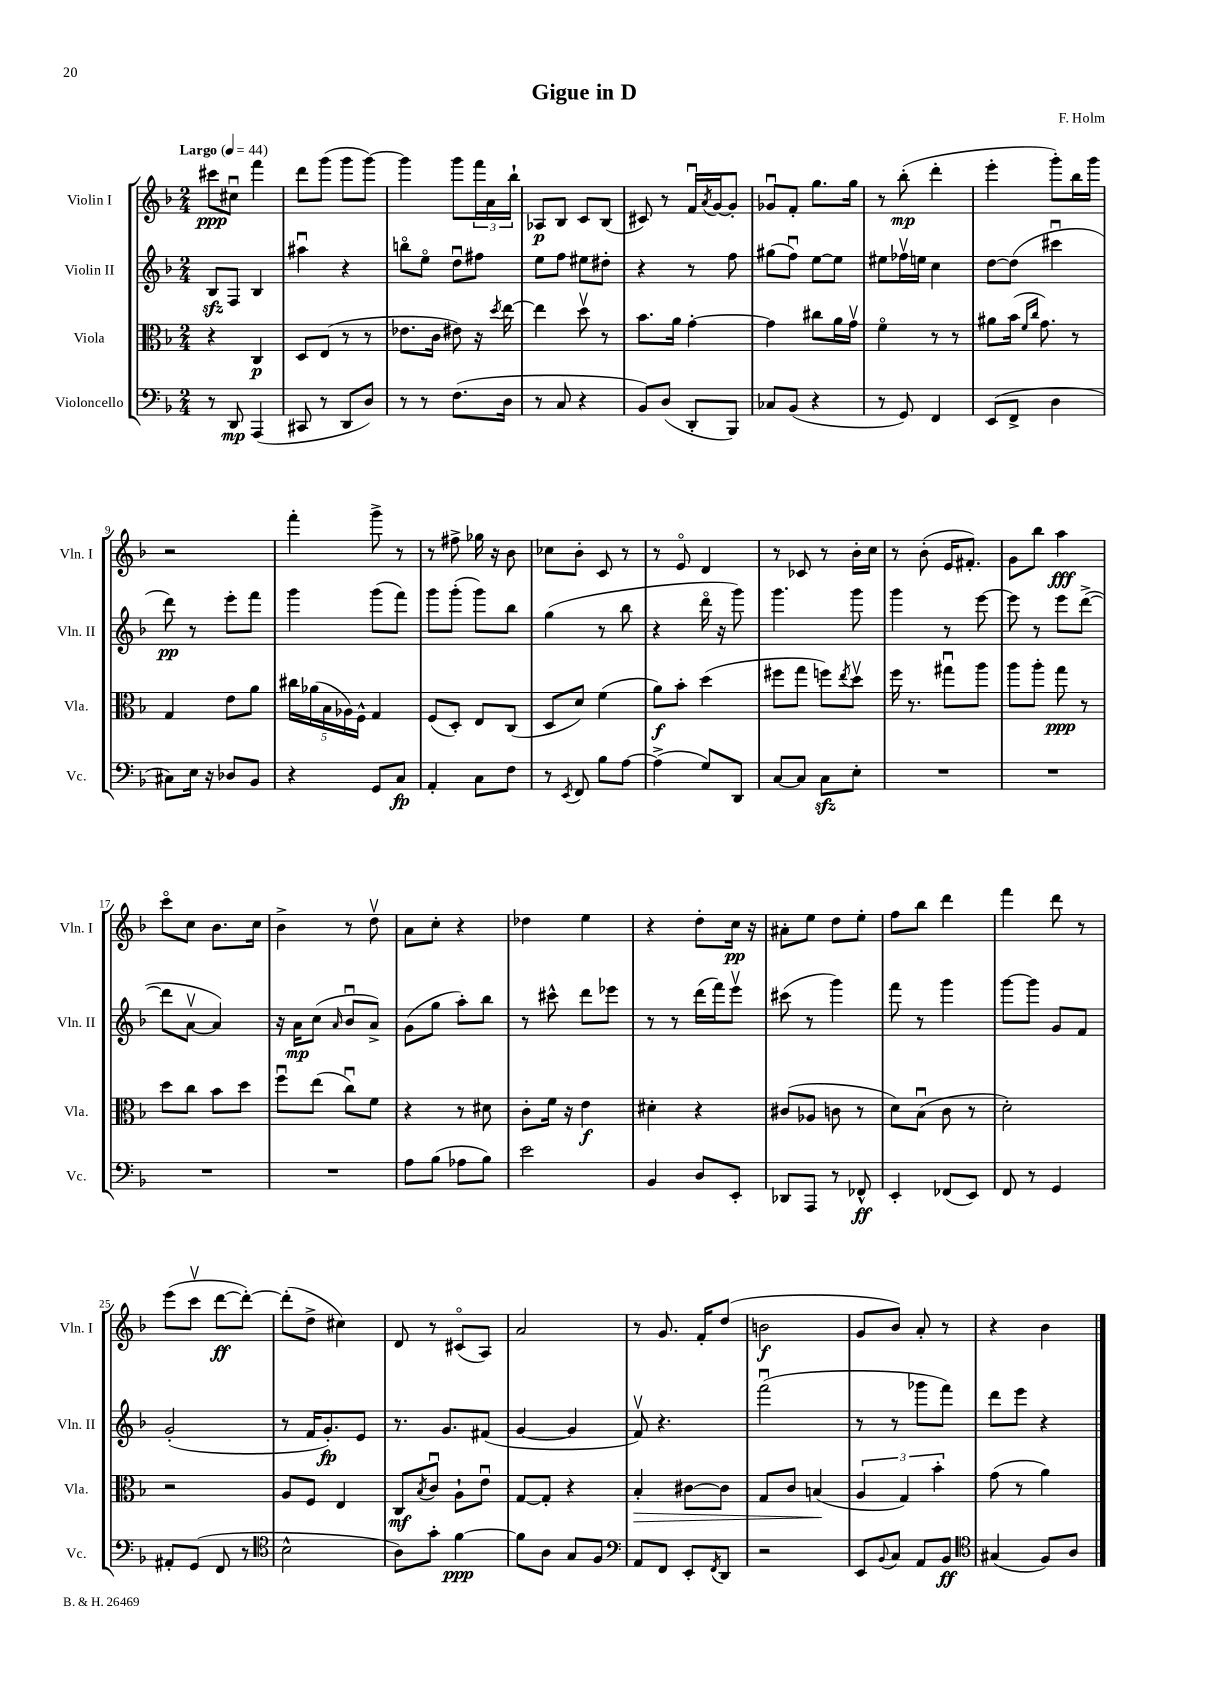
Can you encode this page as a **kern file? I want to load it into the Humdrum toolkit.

**kern	**kern	**kern	**kern
*staff4	*staff3	*staff2	*staff1
*clefF4	*clefC3	*clefG2	*clefG2
*k[b-]	*k[b-]	*k[b-]	*k[b-]
*M2/4	*M2/4	*M2/4	*M2/4
*MM44	*MM44	*MM44	*MM44
8r	4r	8B-	8ccc#
8DD	.	8F	8cc#u
(4AAA	4C	4B-	4fff
=	=	=	=
8CC#	8D	4aa#u	8ddd
8r	(8E	.	(8ggg
8DD	8r	4r	8ggg
8D)	8r	.	[8ggg)
=	=	=	=
8r	8.e-	8bbo	4ggg]
8r	.	8eeo	.
.	16c	.	.
(8.F	8e#)	8ddu	8ggg
.	16r	8ff#	24fff
.	.	.	24a
.	8qdd	.	.
16D	[16ee	.	.
.	.	.	24bb-`
=	=	=	=
8r	4ee]	8ee	8A-
8C	.	8ff	8B-
4r	8ddv	8ee#	8c
.	8r	8dd#'	(8B-
=	=	=	=
8BB-)	8.b-	4r	8c#)
(8D	.	.	8r
.	16a	.	.
8DD'	[4g'	8r	16fu
.	.	.	8qa
.	.	.	[16g
8BBB-)	.	8ff	8g']
=	=	=	=
8C-	4g]	(8gg#	8g-u
(8BB-	.	8ffu)	8f'
4r	8cc#	[8ee	8.gg
.	16a	8ee]	.
.	16gv	.	16gg
=	=	=	=
8r	4fo	8ee#	8r
8GG)	.	16ff-v	(8bb-'
.	.	16ee	.
4FF	8r	4cc	4ddd'
.	8r	.	.
=	=	=	=
(8EE	8a#	[8dd	4eee'
8FF^	(16b-	(8dd]	.
.	16qqf	.	.
.	16qqcc	.	.
.	8.g)	.	.
4D	.	4ccc#u	8ggg')
.	8r	.	16bb-
.	.	.	16ggg
=	=	=	=
8C#)	4G	8ddd)	2r
16E	.	8r	.
16r	.	.	.
8D-	8e	8eee'	.
8BB-	8a	8fff	.
=	=	=	=
4r	20cc#	4ggg	4fff'
.	(20a-	.	.
.	20B-	.	.
.	20A-)	.	.
.	20F^^	.	.
8GG	4G	(8ggg	8ggg^
8C	.	8fff)	8r
=	=	=	=
4AA'	(8F	8ggg	8r
.	8D')	(8ggg'	8ff#^
8C	8E	8ggg)	16gg-
.	.	.	16r
8F	(8C	8bb-	8b-
=	=	=	=
8r	8D	(4gg	8cc-
8qEE	.	.	.
8FF	8d)	.	8b-'
8B-	(4f	8r	8c
[8A	.	8bb-	8r
=	=	=	=
(4A^]	8a)	4r	8r
.	8b-'	.	8eo
8G)	(4dd	16dddo	4d
.	.	16r	.
8DD	.	8ggg)	.
=	=	=	=
[8C	8ff#	4.ggg	8r
8C]	8gg	.	8c-
8C	8ff)	.	8r
.	8qee	.	.
8E'	8ddv	8ggg	16b-'
.	.	.	16cc
=	=	=	=
2r	16ff	4ggg	8r
.	8.r	.	.
.	.	.	(8b-'
.	8gg#u	8r	16e
.	.	.	8.f#')
.	8aa	[8eee	.
=	=	=	=
2r	8aa	8eee]	8g
.	8aa'	8r	8bb-
.	8gg	8eee	4aa
.	8r	([8ddd^	.
=	=	=	=
2r	8dd	8ddd]	8ccco
.	8cc	[8av	8cc
.	8b-	4a])	8.b-
.	8dd	.	.
.	.	.	16cc
=	=	=	=
2r	8ffu	16r	4b-^
.	.	16a	.
.	(8ee	(8cc	.
.	.	16qqa	.
.	8ccu)	8b-u	8r
.	8f	8a^)	8ddv
=	=	=	=
8A	4r	(8g	8a
(8B-	.	8gg	8cc'
8A-	8r	8aa')	4r
8B-)	8d#	8bb-	.
=	=	=	=
2e	8c'	8r	4dd-
.	16f	8ccc#^^	.
.	16r	.	.
.	4e	8ddd	4ee
.	.	8eee-	.
=	=	=	=
4BB-	4d#'	8r	4r
.	.	8r	.
8D	4r	(16ddd	8dd'
.	.	16fff)	.
8EE'	.	8eeev	16cc
.	.	.	16r
=	=	=	=
8DD-	(8c#	(8ccc#	8a#'
8AAA	8A-	8r	8ee
8r	8c	4ggg)	8dd
8FF-^^	8r	.	8ee'
=	=	=	=
4EE'	8d)	8fff	8ff
.	(8B-u	8r	8bb-
(8FF-	8c	4ggg	4ddd
8EE)	8r	.	.
=	=	=	=
8FF	2d')	[8ggg	4fff
8r	.	8ggg]	.
4GG	.	8g	8ddd
.	.	8f	8r
=	=	=	=
8AA#'	2r	(2g'	(8eee
(8GG	.	.	8cccv
8FF	.	.	[8ddd
8r	.	.	8ddd'_)
=	=	=	=
*clefC4	*	*	*
2B-^^	8A	8r	(8ddd']
.	8F	16f	8dd^
.	.	8.g')	.
.	4E	.	4cc#)
.	.	8e	.
=	=	=	=
8A)	8C	8.r	8d
.	8qB-	.	.
8g'	8cu	.	8r
.	.	8.g	.
[4f	8A`	.	(8c#o
.	8eu	(8f#	8A)
=	=	=	=
8f]	[8G	[4g	2a
8A	8G']	.	.
8G	4r	4g]	.
8F	.	.	.
=	=	=	=
*clefF4	*	*	*
8AA	4B-'	8fv)	8r
8FF	.	4.r	8.g
8EE'	[8c#	.	.
.	.	.	16f'
8qFF	.	.	.
8DD	8c#]	.	(8dd
=	=	=	=
2r	8G	(2fffu	2b
.	8c	.	.
.	(4B	.	.
=	=	=	=
8EE	6A	8r	8g
8qqBB-	.	.	.
8C	.	8r	8b-)
.	6G)	.	.
8AA	.	8ggg-	8a'
.	6b-'	.	.
8BB-	.	8fff)	8r
=	=	=	=
*clefC4	*	*	*
(4G#	(8g	8ddd	4r
.	8r	8eee	.
8F)	4a)	4r	4b-
8A	.	.	.
==	==	==	==
*-	*-	*-	*-
